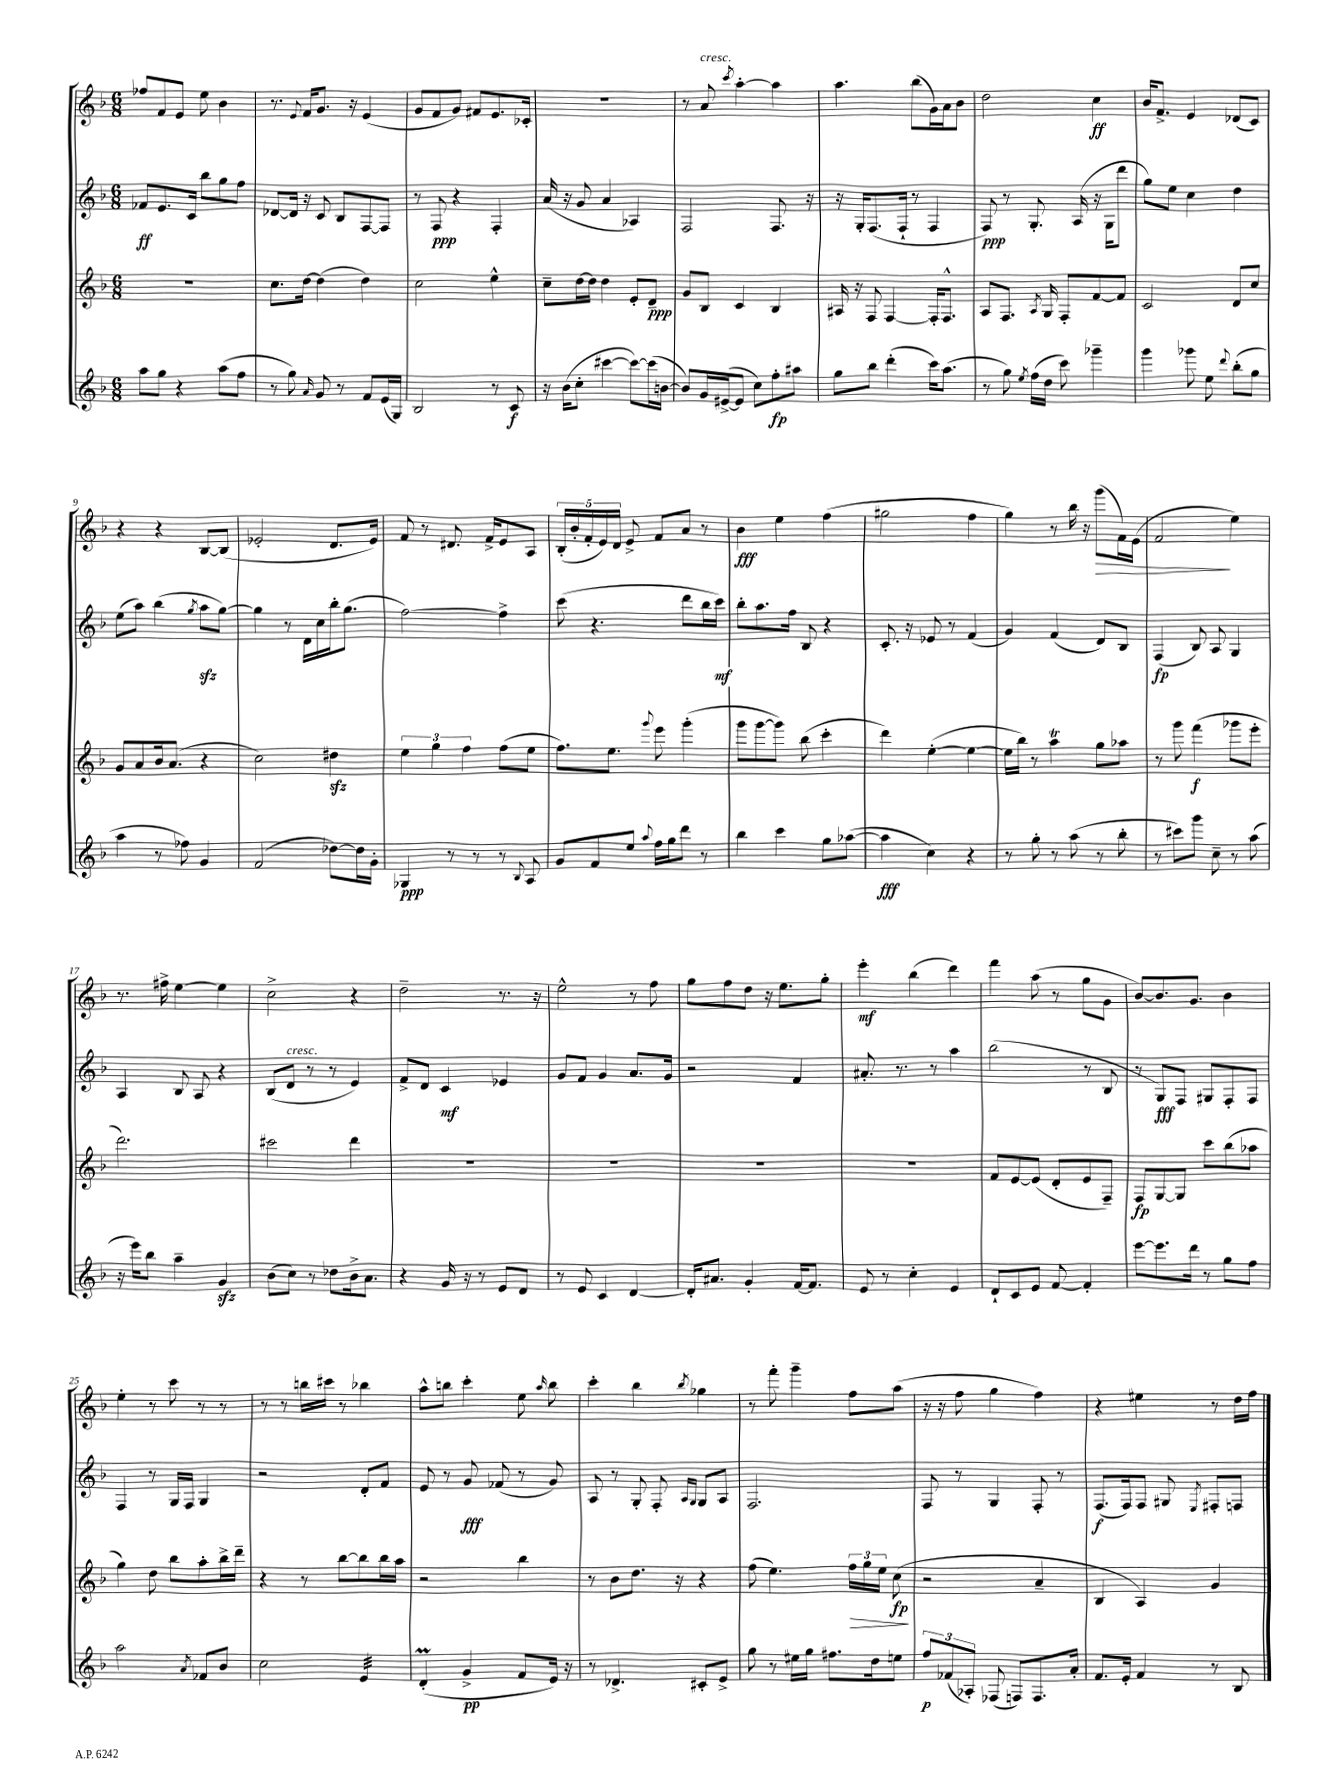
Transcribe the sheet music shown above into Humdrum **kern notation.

**kern	**kern	**kern	**kern
*staff4	*staff3	*staff2	*staff1
*clefG2	*clefG2	*clefG2	*clefG2
*k[b-]	*k[b-]	*k[b-]	*k[b-]
*M6/8	*M6/8	*M6/8	*M6/8
8aa\L	2.r	8f-/L	8ff-/L
8gg\J	.	8.e/	8f/
4r	.	.	8e/J
.	.	16c/Jk	.
.	.	8bb-\L	8ee\
(8aa\L	.	8gg\	4b-\
8ff\J	.	8ff\J	.
=	=	=	=
8r	8.cc\L	[8d-/L	8.r
8gg\)	.	16d-/]Jk	.
.	.	.	8qqe/
.	[16dd\Jk	16r	16f/LK
16qqa/	.	.	.
8g/	(4dd\]	8c/	8.g/J
8r	.	8B-/L	.
.	.	.	16r
8f/L	4dd\)	[8F/	(4e/
(16e/L	.	8F/]J	.
16G/JJ)	.	.	.
=	=	=	=
2B-/	2cc\	8r	8g/L
.	.	8F/	8f/
.	.	4r	8g/J)
.	.	.	8f#/L
8r	4ee^^\	4F'/	8.e/
8c/	.	.	.
.	.	.	16c-'/Jk
=	=	=	=
16r	8cc~\L	(16a/	2.r
(16b-\LK	.	16r	.
8cc'\J	[16dd\L	8g/	.
.	16dd\]JJ	.	.
[4ccc#\	4dd\	4a/	.
8ccc#\_L)	8e'/L	4A-/)	.
(16ccc#\]L	8d~/J	.	.
[16b\JJ	.	.	.
=	=	=	=
8b/]L)	8g/L	2F/	8r
16g/L	8B-/J	.	8a/
([16e#^/J	.	.	.
.	.	.	8qccc/
8e#/]J	4c/	.	[4aa'\
8cc\L)	.	.	.
8ff'\	4B-/	8.F/	4aa\]
8aa#\J	.	.	.
.	.	16r	.
=	=	=	=
8gg\L	16A#/	16r	4.aa\
.	16r	16G'/LK	.
8bb-\J	8F/	(8.F/	.
(4ddd'\	[4F/	.	.
.	.	16F`/Jk	.
.	.	8r	(8bb-\L
16ccc\LK)	16F'/]LK	4F/	16g\L)
(8.aa\J	8.F^^/J	.	16a\J
.	.	.	8b-\J
=	=	=	=
8r	8A/L	8F/)	2dd\
8gg\)	8.F/J	8r	.
8qee/	.	.	.
(16ff\LL	.	8.G'/	.
.	8qA/	.	.
16dd\JJ	16G/	.	.
8ccc\)	8F'/L	.	.
.	.	(16A/	.
4ggg-~\	[8f/	16r	4cc\
.	.	16G\LK	.
.	8f/]J	8ddd\J	.
=	=	=	=
4ggg\	2c/	8gg\L)	16b-/LK
.	.	.	8.f^/J
.	.	8ee\J	.
8ggg-\	.	4cc\	4e/
8ee\	.	.	.
8qqddd/	.	.	.
(8bb-'\L	8d/L	4dd\	(8d-/L
8gg\J	8cc/J	.	8c/J)
=	=	=	=
4aa\	8g/L	(8ee\L	4r
.	8a/	8aa\J)	.
8r	16b-/k	(4bb-\	4r
.	(8.a/J	.	.
8ff-\)	.	.	.
.	.	8qgg/	.
4g/	4r	8aa\L	[8B-/L
.	.	[8gg\J)	(8B-/]J
=	=	=	=
(2f/	2cc\)	4gg\]	2e-'/
.	.	8r	.
.	.	16d\LL	.
.	.	16cc\	.
[8dd-\L)	4dd#\	16bb-'\J	8.d/L
.	.	(8.gg\J	.
16dd-\]L	.	.	.
16g'\JJ	.	.	16e-/Jk)
=	=	=	=
4G-/	6ee\	[2ff\)	8f/
.	.	.	8r
.	6gg\	.	.
8r	.	.	8.d#/
.	6ff\	.	.
8r	.	.	.
.	.	.	16f^/LK
8r	(8ff\L	4ff^\]	8e/
8qqB-/	.	.	.
8A/	8ee\J	.	8A/J
=	=	=	=
8g/L	8.ff\L)	(8ccc\	(20B-'/LL
.	.	.	20b-'/
.	.	.	20f'/
8f/	.	4.r	.
.	.	.	20e/)
.	8.ee\J	.	.
.	.	.	20d/JJ
8ee/J	.	.	8e^/
8qqaa/	8qqggg/	.	.
16ff\LL	8eee\	.	8f/L
16gg\J	.	.	.
8ddd\J	(4ggg'\	8ddd\L	8a/J
8r	.	16bb-\L	8r
.	.	16ccc\JJ)	.
=	=	=	=
4bb-\	8ggg\L	8bb-'\L	4b-\
.	[8ggg\	8.aa\	.
4ccc\	8ggg\]J)	.	4ee\
.	.	16ff\Jk	.
.	(8bb-\	8B-/	.
8gg\L	4ccc'\	4r	(4ff\
([8aa-\J	.	.	.
=	=	=	=
4aa-\]	4ddd\)	8.c'/	2gg#\
.	.	16r	.
4cc\)	([4ee'\	8e-/	.
.	.	8r	.
4r	4ee\_	(4f/	4ff\
=	=	=	=
8r	16ee\]LL	4g/)	4gg\)
.	16bb-\JJ)	.	.
8gg'\	8r	.	.
8r	4aa\	(4f/	8r
(8aa\	.	.	16bb-\
.	.	.	16r
8r	8gg\L	8d/L)	(8ggg\L
8bb-'\	8aa-\J	8B-/J	16f\L)
.	.	.	(16e\JJ
=	=	=	=
8r	8r	(4F/	2f/
8ccc#\L)	8ggg\	.	.
8ggg\J	(4fff\	8B-/)	.
8cc~\	.	8A/	.
8r	8ggg-\L	4G/	4ee\)
(8aa\	8eee'\J	.	.
=	=	=	=
16r	2.ddd\)	4A/	8.r
16eee\LK)	.	.	.
8bb-\J	.	.	.
.	.	.	16ff#^\
4aa~\	.	8B-/	[4ee\
.	.	8A/	.
4g/	.	4r	4ee\]
=	=	=	=
(8b-\L	2ccc#\	(8B-/L	2cc^\
8cc\J)	.	8d/J	.
8r	.	8r	.
8dd-\L	.	8r	.
16b-^\k	4ddd\	4e/)	4r
8.a\J	.	.	.
=	=	=	=
4r	2.r	8f^/L	2dd~\
.	.	8d/J	.
16g/	.	4c/	.
16r	.	.	.
8r	.	.	.
8e/L	.	4e-/	8.r
8d/J	.	.	.
.	.	.	16r
=	=	=	=
8r	2.r	8g/L	2ee^^\
8e/	.	8f/J	.
4c/	.	4g/	.
[4d/	.	8.a/L	8r
.	.	.	8ff\
.	.	16g/Jk	.
=	=	=	=
16d'/]LK	2.r	2r	8gg\L
8.a#/J	.	.	.
.	.	.	8ff\
4g'/	.	.	8dd\J
.	.	.	16r
.	.	.	8.ee\L
[16f/LK	.	4f/	.
8.f/]J	.	.	.
.	.	.	8gg'\J
=	=	=	=
8e/	2.r	8.a#'/	4eee'\
8r	.	.	.
.	.	8.r	.
4cc'\	.	.	(4bb-\
.	.	8r	.
4e/	.	4aa\	4ddd\)
=	=	=	=
8d`/L	8f/L	(2bb-\	4fff\
8c/	[8e/	.	.
8e/J	(8e/]J	.	(8aa\
[8f/	8d'/L	.	8r
4f'/]	8e/	8r	8gg\L
.	8F~/J)	8B-/	8g\J
=	=	=	=
[8eee\L	8F/L	8r	[8b-/L)
8.eee\]	[8G/	8G/L)	8.b-/]
.	8G/]J	8F/J	.
16ddd\Jk	.	.	8.g/J
8r	8ccc\L	8G#/L	.
8gg\L	(8bb-\	8F'/	4b-\
8ff\J	8aa-\J	8F/J	.
=	=	=	=
2aa\	4gg\)	4F/	4ee'\
.	8dd\	8r	8r
.	8bb-\L	16G/LL	8ccc\
.	.	16F/JJ	.
8qa/	.	.	.
8f-/L	8aa'\	4G/	8r
8b-/J	16bb-^\L	.	8r
.	16ddd~\JJ	.	.
=	=	=	=
2cc\	4r	2r	8r
.	.	.	8r
.	8r	.	16bb\LL
.	.	.	16ccc#\JJ
.	[8bb-\L	.	8r
4e/	8bb-\]	8d'/L	4bb-\
.	16bb-\L	8f/J	.
.	16aa\JJ	.	.
=	=	=	=
(4d'/	2r	8e/	8aa^^\L
.	.	8r	8bb\J
4g^/	.	8g/	4ccc'\
.	.	(8f-/	.
8f/L	4bb-\	8r	8ee\
.	.	.	16qqaa/
16e/Jk)	.	8g/)	8bb\
16r	.	.	.
=	=	=	=
8r	8r	8A/	4ccc'\
4.d-^/	8b-\L	8r	.
.	8.dd\J	8G'/	4bb-\
.	.	8F'/	.
.	16r	.	.
.	.	16qqA/LL	.
.	.	16qqG/JJ	8qbb-/
8c#'/L	4r	8G/L	4gg-\
8e^/J	.	8A/J	.
=	=	=	=
8gg\	(8ff\	2.F/	8r
8r	4.ee\)	.	8fff'\
16ee#\LL	.	.	4ggg~\
16gg\JJ	.	.	.
8.ff#\L	.	.	.
.	24ff\LL	.	8ff\L
.	24gg\	.	.
16dd\k	.	.	.
.	24ee\JJ	.	.
8ee\J	(8cc\	.	(8aa\J
=	=	=	=
12ff/L	2r	8F/	16r
.	.	.	16r
(12f-/	.	.	.
.	.	8r	8ff\
12A-'/J)	.	.	.
(8F-/	.	4G/	4gg\
8F/L)	.	.	.
8.F/	4a~/	8F'/	4ff\)
.	.	8r	.
16a'/Jk	.	.	.
=	=	=	=
8.f/L	4B-/	(8.F/L	4r
16e'/Jk	.	16F/k)	.
4f/	4A/)	8F/J	4ee#\
.	.	8G#/	.
.	.	8qE/	.
8r	4g/	8F#'/L	8r
8B-/	.	8F/J	16dd\LL
.	.	.	16ff\JJ
==	==	==	==
*-	*-	*-	*-
